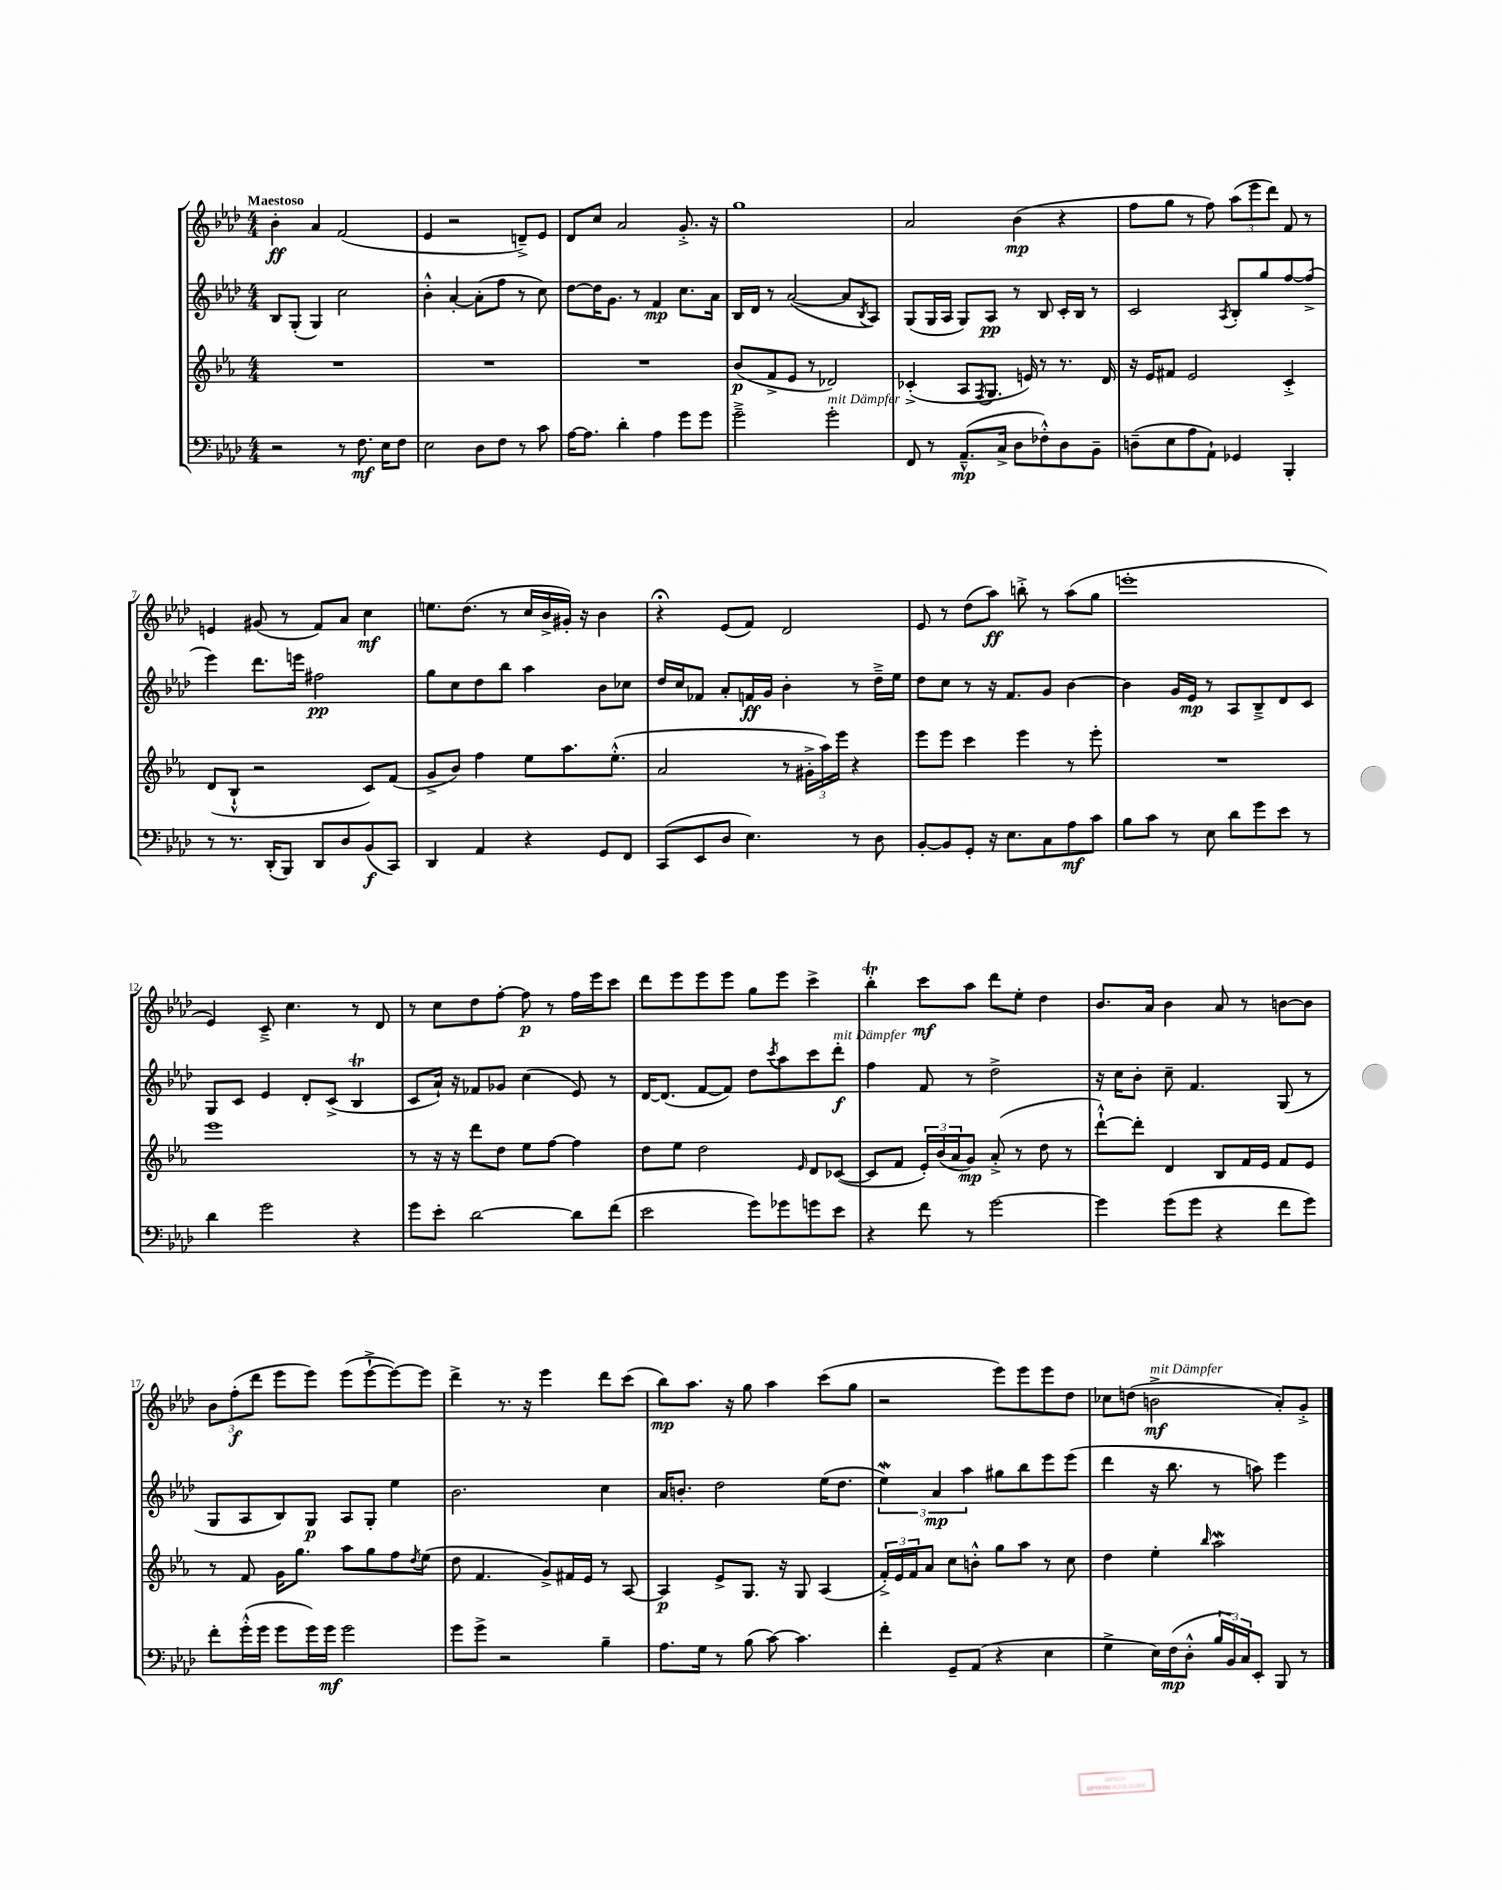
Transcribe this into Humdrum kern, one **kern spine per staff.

**kern	**kern	**kern	**kern
*staff4	*staff3	*staff2	*staff1
*clefF4	*clefG2	*clefG2	*clefG2
*k[b-e-a-d-]	*k[b-e-a-]	*k[b-e-a-d-]	*k[b-e-a-d-]
*M4/4	*M4/4	*M4/4	*M4/4
2r	1r	8B-	4b-'
.	.	(8G'	.
.	.	4G)	4a-
8r	.	2cc	(2f
8.F	.	.	.
16E-	.	.	.
8F	.	.	.
=	=	=	=
2E-	1r	4b-'^^	4e-
.	.	[4a-'	2r
8D-	.	(8a-']	.
8F	.	8ff	.
8r	.	8r	8d~^)
8c	.	8cc)	8e-
=	=	=	=
[16A-	1r	[8dd-	8d-
8.A-]	.	.	.
.	.	16dd-]	8cc
.	.	8.g	.
4d-'	.	.	2a-
.	.	8r	.
4A-	.	4f	.
8g	.	8.cc	8.g'^
8g	.	.	.
.	.	16a-	16r
=	=	=	=
2g~^	(8b-	16B-	1gg
.	.	16d-	.
.	8f^	8r	.
.	8e-	([2a-	.
.	8r	.	.
2g'	2d-)	.	.
.	.	8a-]	.
.	.	8qB-	.
.	.	8A-)	.
=	=	=	=
8FF	(4c-'^	(8G	2a-
8r	.	16G	.
.	.	16A-	.
(8.AA-~^^	8A-	8G)	.
.	8qF	.	.
.	8.G	8A-	.
16C^	.	.	.
8D-	.	8r	(4b-
.	16e)	.	.
8F-'^^)	8r	8B-	.
8D-	8.r	16c'	4r
.	.	16B-	.
8BB-~	.	8r	.
.	16d	.	.
=	=	=	=
(8D~	16r	2c	8ff
.	16e-	.	.
8E-	8f#	.	8gg
8A-	2e-	.	8r
8AA-`)	.	.	8ff)
.	.	8qA-	.
4GG-	.	8B-'	(12aa-
.	.	.	12eee-
.	.	8gg	.
.	.	.	12ddd-)
4BBB-'	4c'^	[8ff	8f
.	.	(8ff^]	8r
=	=	=	=
8r	(8d	4eee-)	4e
8.r	8B-`^^	.	.
.	2r	8.ddd-	(8g#
(16DD-'	.	.	.
8BBB-)	.	.	8r
.	.	16eee	.
8DD-	.	2ff#	8f)
8D-	.	.	8a-
(8BB-	8c)	.	4cc
8CC)	(8f	.	.
=	=	=	=
4DD-	8g^	8gg	8.ee
.	8b-)	8cc	.
.	.	.	(8.dd-
4AA-	4ff	8dd-	.
.	.	8bb-	8r
4r	8ee-	4aa-	16cc
.	.	.	16b-^
.	8.aa-	.	16g#')
.	.	.	16r
8GG	.	8b-	4b-
.	(8.ee-'^^	.	.
8FF	.	8cc-	.
=	=	=	=
(8CC	2a-	16dd-	4r;
.	.	16cc	.
8EE-	.	8f-	.
8D-	.	8a-'	(8e-
4.E-)	.	16f	8f)
.	.	16g	.
.	8r	4b-'	2d-
.	24g#'^	.	.
.	24aa-)	.	.
.	24eee-	.	.
8r	4r	8r	.
8D-	.	16dd-~^	.
.	.	16ee-	.
=	=	=	=
[8BB-'	8eee-	8dd-	8e-
8BB-]	8eee-	8cc	8r
8GG'	4ccc	8r	(8dd-
16r	.	16r	8aa-)
8.E-	.	8.f	.
.	4eee-	.	8bb'^
8C	.	8g	8r
8A-	8r	[4b-	(8aa-
8c	8eee-'	.	8gg
=	=	=	=
8B-	1r	4b-]	1eee'
8c	.	.	.
8r	.	16g	.
.	.	16e-	.
8E-	.	8r	.
8d-	.	8A-	.
8g	.	8B-~^	.
8e-	.	8d-	.
8r	.	8c	.
=	=	=	=
4d-	1eee-	8G	4e-)
.	.	8c	.
2g	.	4e-	8c~^
.	.	.	4.cc
.	.	8d-'	.
.	.	(8c^	.
4r	.	4B-	8r
.	.	.	8d-
=	=	=	=
8g	8r	8c	8r
8e-'	16r	16a-`)	8cc
.	16r	16r	.
[2d-	8ddd	8f-	8dd-
.	8dd	8g-	[8ff'
.	8ee-	(4cc	8ff]
.	[8ff	.	8r
8d-]	4ff]	8e-)	16ff
.	.	.	16eee-
(8f	.	8r	8ccc
=	=	=	=
2e-	8dd	[16d-	8ddd-
.	.	(8.d-]	.
.	8ee-	.	8eee-
.	2dd	[8f	8eee-
.	.	8f])	8eee-
8g)	.	8dd-	8gg
.	.	8qccc	.
8g-	.	8aa-	8eee-
.	16qqe-	.	.
8g	8d	8ccc	4ccc^
8e-	([8c-	8ddd-'	.
=	=	=	=
4r	8c-]	4ff	4bb-'
.	8f	.	.
8f	24e-')	8f	8ccc
.	(24b-	.	.
.	24a-	.	.
8r	8g)	8r	8aa-
[2g	(8a-'^	2dd-^	8ddd-
.	8r	.	8ee-'
.	8dd	.	4dd-
.	8r	.	.
=	=	=	=
4g]	[8ddd`^^)	16r	8.b-
.	.	16cc	.
.	8ddd']	8b-'	.
.	.	.	16a-
(8g	4d	8cc~	4b-
8g	.	4.f	.
4r	8B-	.	8a-
.	16f	.	8r
.	16e-	.	.
8f	8f	(8G	[8b
8g)	8e-	8r	8b]
=	=	=	=
8f'	8r	8G	12b-
.	.	.	(12ff'
(16g'^^	8f	8A-	.
.	.	.	12ddd-
16g	.	.	.
8g	16g	8B-)	8eee-
.	8.gg	.	.
16g)	.	8G	8eee-)
16g	.	.	.
2g	8aa-	8A-	(8eee-
.	8gg	8G'	[8eee-`^
.	8ff	4ee-	8eee-_)
.	8qdd	.	.
.	(8ee-	.	8eee-]
=	=	=	=
8g	8dd	2.b-	4ddd-^
8g^	4.f	.	.
2r	.	.	8.r
.	.	.	16r
.	8g^)	.	4eee-
.	16f#	.	.
.	16e-	.	.
4B-~	8r	4cc	8ddd-
.	[8A-	.	(8ccc
=	=	=	=
8.A-	4A-]	16a-	8bb-)
.	.	8.b'	.
.	.	.	8.aa-
16G	.	.	.
8r	8e-^	2dd-	.
.	.	.	16r
(8B-	8.G	.	8gg
[8c)	.	.	4aa-
.	16r	.	.
4.c]	8G	.	.
.	(4A-	(16ee-	(8ccc
.	.	8.dd-	.
.	.	.	8gg
=	=	=	=
4f'	24f'^)	6ee-)	2r
.	24e-	.	.
.	24f	.	.
.	8a-	.	.
.	.	6a-	.
8GG~	8cc	.	.
.	.	6aa-	.
(8AA-	8b'^^	.	.
4r	8gg	8gg#	8eee-)
.	8aa-	8bb-	8eee-
4E-	8r	8eee-	8eee-
.	8cc	(8eee-	8dd-
=	=	=	=
4G^	4dd	4ddd-	8cc-
.	.	.	(8dd
16E-)	4ee-'	16r	2b^
(16F	.	8.bb-	.
8D-'^^	.	.	.
.	16qqbb-	.	.
24B-	2aa-	8r	.
24BB-)	.	.	.
24C	.	.	.
8EE-'	.	8aa)	.
8BBB-	.	4eee-	8a-')
8r	.	.	8g'^
==	==	==	==
*-	*-	*-	*-
